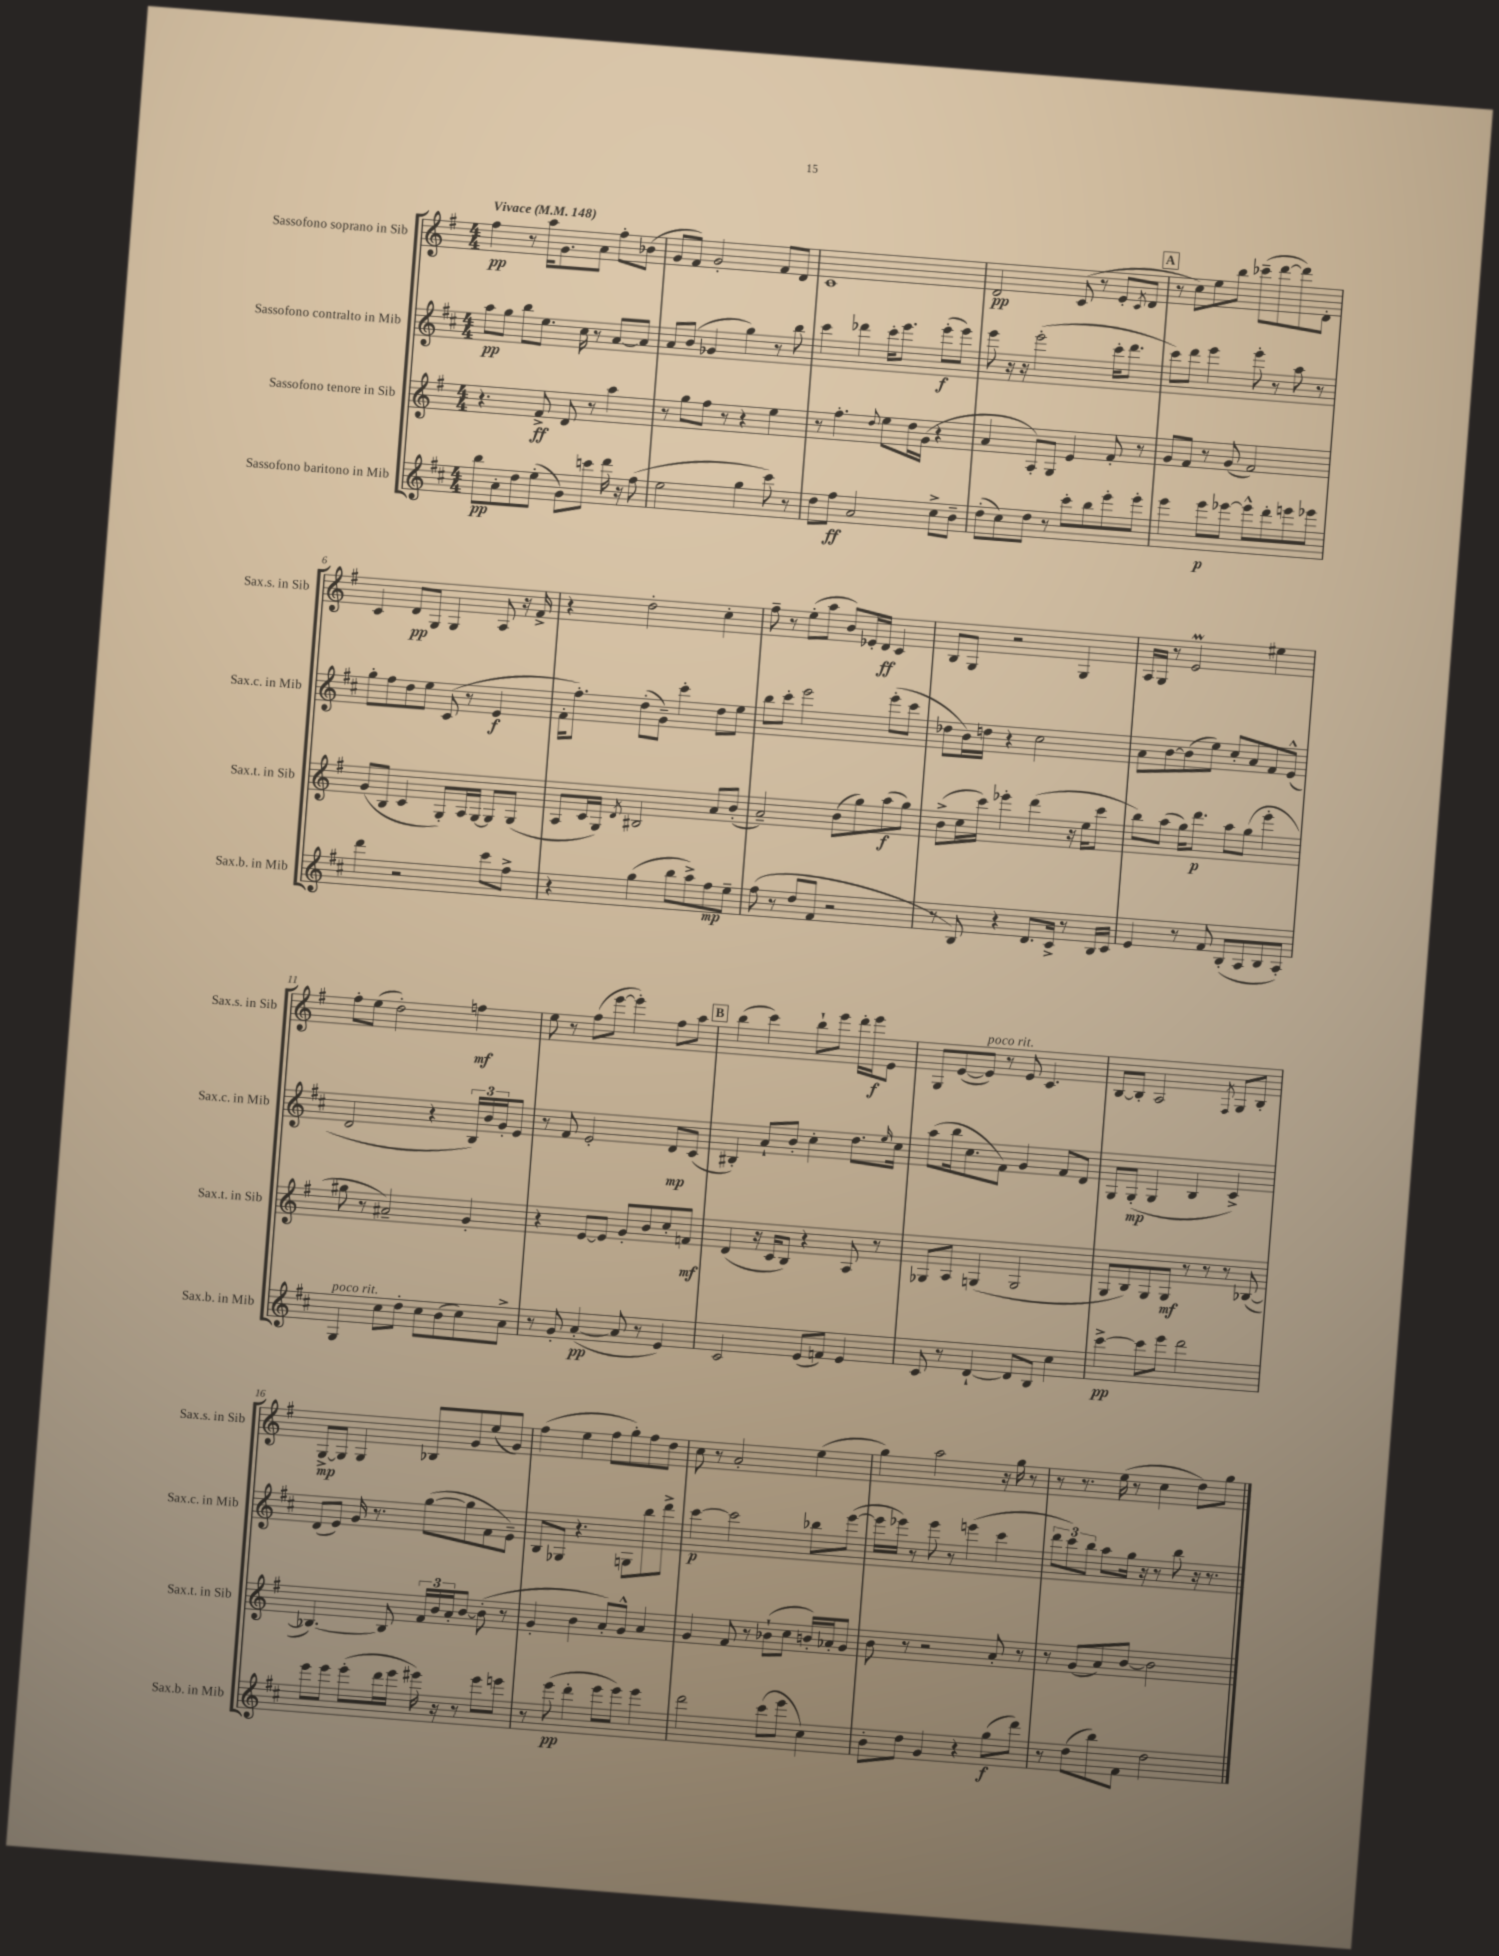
<<
\new StaffGroup <<
\new Staff = "s0" \with { instrumentName = "Sassofono soprano in Sib" shortInstrumentName = "Sax.s. in Sib" } {
    \clef treble \key g \major \numericTimeSignature \time 4/4 \tempo "Vivace" 4 = 148
    fis''4\pp r8 a''16 g'8. a'8 fis''8-. bes'8( |
    g'8 fis'8) g'2-. fis'8 d'8 |
    c'1 |
    d'2\pp c'8( r8 e'8-. \acciaccatura { c'8 } d'8 |
    \mark \markup { \box "A" } r8 c''8) e''8 b''8 ces'''8--( d'''8~ d'''8) d'8-. |
    c'4 d'8\pp g8 g4 a8 r16 fis'16-> |
    r4 d''2-. c''4-. |
    fis''8-- r8 e''8-.( a''8 b'8) ees'16-. d'16\ff c'4 |
    b8 g8 r2 g4 |
    a16 g16 r8 e'2\prall eis''4 |
    fis''8-. e''8( d''2-.) f''4\mf |
    e''8 r8 fis''8( e'''8~ e'''4-.) fis''8 a''8 |
    \mark \markup { \box "B" } b''4( c'''4) b''8-! e'''8 d'''16-. e'''16\f e'8 |
    g8 e'8~( e'8^\markup { \italic "poco rit." }) r8 e'8 c'4. |
    b8~ b8-. a2 \acciaccatura { fis8 } g8 b8-. |
    g8~->\mp g8 g4 bes8 g'8 e''8( g'8) |
    fis''4( e''4 fis''8 g''8-.) fis''8 d''8 |
    c''8 r8 a'2-. e''4( |
    g''4) a''2 r16 g''16 r8 |
    r8 r8. e''16( r8 c''4 d''8) g''8 \bar "|." |
}
\new Staff = "s1" \with { instrumentName = "Sassofono contralto in Mib" shortInstrumentName = "Sax.c. in Mib" } {
    \clef treble \key d \major \numericTimeSignature \time 4/4
    a''8\pp g''8 b''8 e''8. cis''16 r8 a'8~ a'8 |
    a'8 b'8( ges'4 g''4) r8 b''8 |
    cis'''4 des'''4 cis'''16-. e'''8. e'''8-.\f( e'''8) |
    e'''8 r16 r16 e'''2-.( cis'''16-. d'''8. |
    \mark \markup { \box "A" } cis'''8) d'''8 e'''4 e'''8-. r8 a''8 r8 |
    g''8-. fis''8 d''8 e''8 cis'8( r8 e'4\f |
    fis'16-. fis''8.-.) d''8-.( g'8--) cis'''4-. d''8 e''8 |
    b''8 cis'''8-. e'''2 e'''8-.( cis'''8 |
    des''8 b'16) d''16 r4 cis''2 |
    a'8 b'8~ b'8( e''8) cis''8-. a'8 fis'8 e'8-^( |
    d'2 r4 \tuplet 3/2 { b16) b'16 g'16-. } e'8 |
    r8 fis'8 e'2-. d'8\mp cis'8( |
    \mark \markup { \box "B" } bis4-.) a'8-! b'8-. cis''4-. d''8. \grace { e''16 } cis''16 |
    a''8( b''16 cis''8. fis'8) g'4 fis'8 d'8 |
    g8 g8-.\mp( g4 b4 cis'4->) |
    d'8( e'8) g'16 r8. g''8~( g''8 fis'8 e'8--) |
    b8 ges8 r4. g8 b''8 d'''8-> |
    cis'''4~\p cis'''2 bes''8 e'''8~( |
    e'''16 ees'''16) r8 ees'''8 r8 e'''4( cis'''4 |
    \tuplet 3/2 { d'''8 cis'''8) b''8 } a''8 g''16 r16 r8 b''8 r16 r8. \bar "|." |
}
\new Staff = "s2" \with { instrumentName = "Sassofono tenore in Sib" shortInstrumentName = "Sax.t. in Sib" } {
    \clef treble \key g \major \numericTimeSignature \time 4/4
    r4. fis'8->\ff d'8 r8 a''4 |
    r8 g''8 fis''8 r8 r4 e''4 |
    r8 fis''4.-. \appoggiatura { d''8 } e''8 d''16 g'16( r4 |
    a'4 a8-.) g8 e'4 fis'8-. r8 |
    \mark \markup { \box "A" } g'8 fis'8 r8 g'8( fis'2) |
    g'8( b8 c'4 g8-.) a16 g16~ g8 g8( |
    a8 c'16 g16) \acciaccatura { d'8 } bis2 a'8 b'8-.( |
    a'2--) b'8( g''8) a''8\f( g''8) |
    b'8->( c''16 c'''16) ees'''4-. d'''4( r16 e''16 c'''8 |
    b''8) a''8( g''16) d'''8.\p a''8 g''8( e'''4-. |
    gis''8 r8 ais'2--) g'4-. |
    r4 e'8~ e'8 g'8-. b'8 c''8-. f'8\mf |
    \mark \markup { \box "B" } d'4( r16 c'16 b8) r4 a8 r8 |
    ges8 a8 g4( g2 |
    g8 b8) g8 g8\mf r8 r8 r8 bes8~( |
    bes4.~) bes8 \tuplet 3/2 { fis'16 b'16 a'16-. } b'8~ b'8-.( r8 |
    g'4-. b'4 a'8-.) g'8-^ a'4 |
    g'4 fis'8 r8 bes'8-!( c''8 b'16-.) aes'16-. g'8 |
    b'8 r8 r2 a'8-. r8 |
    r8 g'8( a'8) b'8~ b'2 \bar "|." |
}
\new Staff = "s3" \with { instrumentName = "Sassofono baritono in Mib" shortInstrumentName = "Sax.b. in Mib" } {
    \clef treble \key d \major \numericTimeSignature \time 4/4
    b''8\pp a'8-. d''8 e''8-.( g'8) c'''8 d'''16 r16 fis''8( |
    e''2 g''4 cis'''8) r8 |
    d''8 fis''8\ff a'2 cis''8-> b'8-- |
    d''8-.( cis''8) d''8 r8 cis'''8-. b''8 e'''8-. e'''8-. |
    \mark \markup { \box "A" } e'''4 e'''8\p ees'''8~ ees'''8-^ d'''8-. e'''8 ees'''8 |
    d'''4 r2 cis'''8 fis''8-> |
    r4 g''4( b''8 a''8->) fis''8\mp e''8-- |
    fis''8( r8 d''8 fis'8 r2 |
    r8 b8) r4 d'8. cis'16-> r8 b16 cis'16 |
    e'4 r8 fis'8 b8-.( a8 b8 a8-.) |
    g4^\markup { \italic "poco rit." } cis''8 d''8-. cis''8 b'8( cis''8) a'8-> |
    r8 g'8-. a'4~-.\pp( a'8 r8 e'4) |
    \mark \markup { \box "B" } cis'2 e'8( f'8) e'4 |
    cis'8 r8 d'4~-! d'8 b8 cis''4 |
    cis'''4~->\pp cis'''8 e'''8 d'''2 |
    e'''8 e'''8 e'''8-.( d'''16 e'''16 eis'''16) r16 r8 eis'''8 e'''8 |
    r8 e'''8\pp( d'''4-. e'''8 e'''8) e'''4 |
    d'''2 cis'''8( e'''8 cis''4) |
    b'8-. d''8 g'4 r4 g''8\f( d'''8) |
    r8 d''8( b''8) fis'8 d''2 \bar "|." |
}
>>
>>
